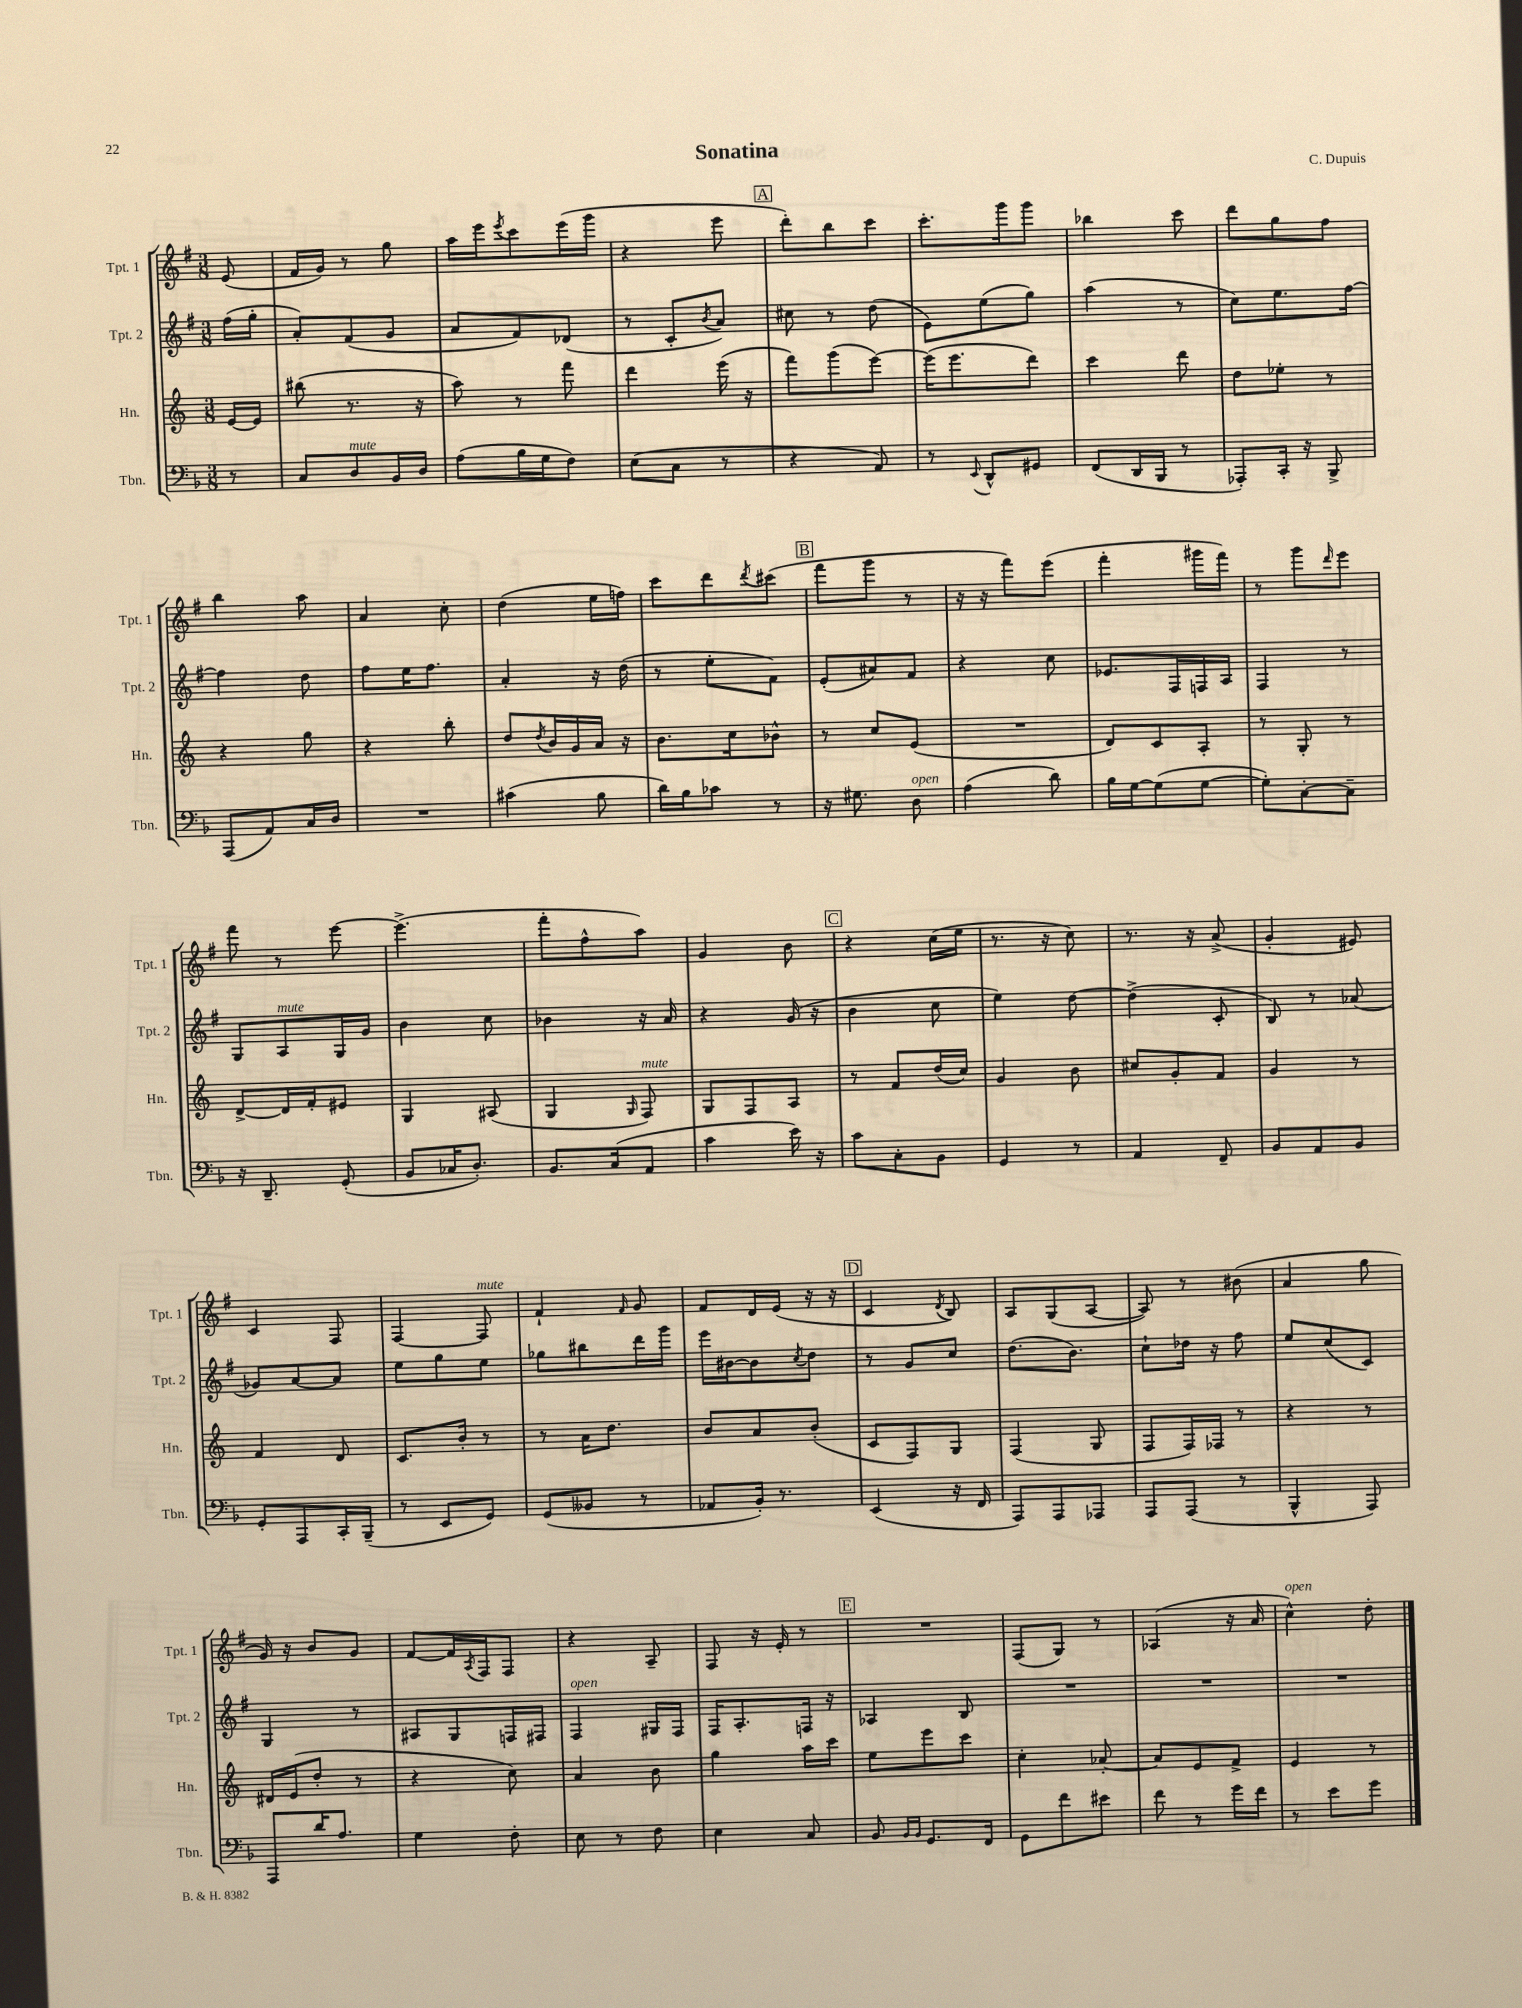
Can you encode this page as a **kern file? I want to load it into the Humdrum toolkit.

**kern	**kern	**kern	**kern
*staff4	*staff3	*staff2	*staff1
*clefF4	*clefG2	*clefG2	*clefG2
*k[b-]	*k[]	*k[f#]	*k[f#]
*M3/8	*M3/8	*M3/8	*M3/8
8r	[16e/LL	(16ff#\LL	(8e/
.	16e/]JJ	16gg'\JJ	.
=	=	=	=
8C/L	(8bb#\	8a'/L)	16f#/LL
.	.	.	16g/JJ)
8D/	8.r	(8f#/	8r
16BB-/L	.	8g/J	8gg\
16D/JJ	16r	.	.
=	=	=	=
(8A\L	8aa\)	8a/L	16aa\LL
.	.	.	16eee\J
.	.	.	8qeee/
16B-\L	8r	8f#/)	8ccc\
16G\J	.	.	.
8F\J)	8fff\	(8d-/J	(16eee\L
.	.	.	16ggg\JJ
=	=	=	=
(8E\L	4ddd\	8r	4r
8C\J	.	8c'/L	.
.	.	8qb/	.
8r	(16eee\	8a/J)	8eee\
.	16r	.	.
=	=	=	=
4r	8fff\L)	8cc#\	8ddd'\L)
.	(8ggg\	8r	8bb\
8AA/)	[8eee\J)	(8dd\	8ccc\J
=	=	=	=
8r	(16eee\]LK	8e\L)	8.ccc'\L
.	8.eee\	.	.
8qqEE/	.	.	.
8DD^^/L	.	(8ee\	.
.	.	.	16ggg\k
8GG#/J	8ddd\J)	8gg\J)	8ggg\J
=	=	=	=
(8FF/L	4ccc\	(4aa\	4bb-\
16DD/L	.	.	.
16BBB-/JJ	.	.	.
8r	8ddd\	8r	8ccc\
=	=	=	=
8AAA-'/L)	8dd\L	8cc\L)	8ddd\L
16CC'/Jk	8ee-'\J	8.ee\	8gg\
16r	.	.	.
8BBB-^/	8r	.	8ff#\J
.	.	[16ff#\Jk	.
=	=	=	=
(8AAA/L	4r	4ff#\]	4bb\
8AA/)	.	.	.
16C/L	8gg\	8dd\	8aa\
16D/JJ	.	.	.
=	=	=	=
4.r	4r	8ff#\L	4a/
.	.	16ee\K	.
.	.	8.ff#\J	.
.	8bb'\	.	8cc'\
=	=	=	=
(4c#\	8dd/L	4a'/	(4dd\
.	8qdd/	.	.
.	16b/L	.	.
.	16g/	.	.
8B-\	16a/JJ	16r	16ee\LL
.	16r	(16dd\	16ff\JJ)
=	=	=	=
16d\LL)	8.b\L	8r	8ccc\L
16B-\J	.	.	.
8c-\J	.	8ee'\L	8ddd\
.	16cc\k	.	.
.	.	.	8qddd/
8r	8b-^^\J	8f#\J)	(8ccc#\J
=	=	=	=
16r	8r	(8e'/L	8fff#\L
8.G#\	.	.	.
.	8cc/L	8a#/)	8ggg\J
8D\	(8e/J	8f#/J	8r
=	=	=	=
(4A\	4.r	4r	16r
.	.	.	16r
.	.	.	8fff#\L)
8d\)	.	8cc\	(8eee\J
=	=	=	=
16B-\LL	8d/L)	8.e-/L	4fff#'\
[16G\J	.	.	.
(8G\]	8c/	.	.
.	.	16F#/L	.
[8G\J	8A'/J	16F/	16ggg#\LL
.	.	16A/JJ	16fff#\JJ)
=	=	=	=
8G'\]L)	8r	4F#/	8r
[8C'\	8G'/	.	8ggg\L
.	.	.	16qqddd/
8C~\]J	8r	8r	8eee\J
=	=	=	=
16r	[8d^/L	8G/L	8fff#\
8.DD~/	.	.	.
.	16d/]L	8A/	8r
.	16f'/J	.	.
(8GG'/	8e#/J	16G/L	[8eee\
.	.	16g/JJ	.
=	=	=	=
8BB-/L	4G/	4b\	(4.eee^\]
16C-/K	.	.	.
8.D'/J)	.	.	.
.	(8A#/	8cc\	.
=	=	=	=
8.BB-/L	4G/	4b-\	8fff#'\L
.	.	.	8ff#^^\
(16C/k	.	.	.
.	16qqG/	.	.
8AA/J	8F/)	16r	8aa\J)
.	.	16a/	.
=	=	=	=
4c\	8G/L	4r	4g/
.	8F/	.	.
16e\)	8A/J	(16g/	8b\
16r	.	16r	.
=	=	=	=
8c\L	8r	4b\	4r
8C'\	8f/L	.	.
8BB-\J	(16dd/L	8cc\	(16cc\LL
.	16cc/JJ)	.	16ee\JJ
=	=	=	=
4GG/	4g/	4ee\)	8.r
.	.	.	16r
8r	8b\	[8dd\	8cc\)
=	=	=	=
4AA/	8cc#/L	(4dd^\]	8.r
.	8g'/	.	.
.	.	.	16r
8FF~/	8f/J	8c'/	(8a^/
=	=	=	=
8BB-/L	4g/	8B/)	4g'/
8AA/	.	8r	.
8BB-/J	8r	(8a-/	8e#/)
=	=	=	=
8GG'/L	4f/	8g-/L)	4c/
8AAA/	.	[8a/	.
16CC'/L	8d/	8a/]J	8F#/
(16BBB-~/JJ	.	.	.
=	=	=	=
8r	8.c/L	8ee\L	[4F#/
8EE/L	.	8gg\	.
.	16b'/Jk	.	.
8GG/J)	8r	8ee\J	8F#/]
=	=	=	=
(8GG/L	8r	8gg-\L	4f#`/
8BB--/J	16a\LK	8bb#\	.
.	8.dd\J	.	.
.	.	.	16qqf#/
8r	.	16ddd\L	8g/
.	.	16ggg\JJ	.
=	=	=	=
8AA-/L	8b/L	16eee\LL	8f#/L
.	.	[16b#\J	.
16BB-'/Jk)	8a/	8b#\]	16d/L
8.r	.	.	(16e/JJ
.	.	8qcc/	.
.	(8b'/J	8dd\J	16r
.	.	.	16r
=	=	=	=
(4EE/	8c/L	8r	4c/
.	8F/)	8g/L	.
.	.	.	8qd/
16r	8G/J	8cc/J	8B/)
16FF/	.	.	.
=	=	=	=
8AAA/L)	(4F/	(8.dd\L	8A/L
8AAA/	.	.	(8G/
.	.	8.b\J)	.
8AAA-/J	8G/	.	[8A/J
=	=	=	=
8AAA/L	8F/L	8cc`\L	8A/])
(8AAA/J	16F/L)	16dd-\Jk	8r
.	16F-/JJ	16r	.
8r	8r	8ff#\	(8b#\
=	=	=	=
4BBB-^^/	4r	8ee/L	4a/
.	.	(8cc/	.
8AAA/)	8r	8c/J)	8gg\
=	=	=	=
8AAA/L	16d#/LL	4G/	16g/)
.	(16e/J	.	16r
16d/K	8dd'/J	.	8b/L
8.A/J	.	.	.
.	8r	8r	8g/J
=	=	=	=
4G\	4r	8A#/L	[8f#/L
.	.	8G/	16f#/]L
.	.	.	8qA/
.	.	.	16F#/J
8F'\	8cc\)	16F/L	8F#/J
.	.	16F#/JJ	.
=	=	=	=
8E\	4a/	4F#/	4r
8r	.	.	.
8F\	8b\	16G#/LL	8A~/
.	.	16F#/JJ	.
=	=	=	=
4E\	4gg\	16F#/LK	8F#/
.	.	8.A'/	.
.	.	.	16r
.	.	.	16e'/
8C/	16aa\LL	16F/Jk	8r
.	16ccc\JJ	16r	.
=	=	=	=
8BB-/	8ee\L	4A-/	4.r
16qqBB-/LL	.	.	.
16qqBB-/JJ	.	.	.
8.GG/L	8eee\	.	.
.	8ccc\J	8B/	.
16FF/Jk	.	.	.
=	=	=	=
8GG\L	4cc'\	4.r	(8F#/L
8f\	.	.	8G/J)
8e#\J	[8a-'/	.	8r
=	=	=	=
8f\	8a-/]L	4.r	(4A-/
8r	8e/	.	.
16g\LL	8f^/J	.	16r
16f\JJ	.	.	16a/
=	=	=	=
8r	4e/	4.r	4cc^^\)
8e\L	.	.	.
8g\J	8r	.	8dd'\
==	==	==	==
*-	*-	*-	*-
